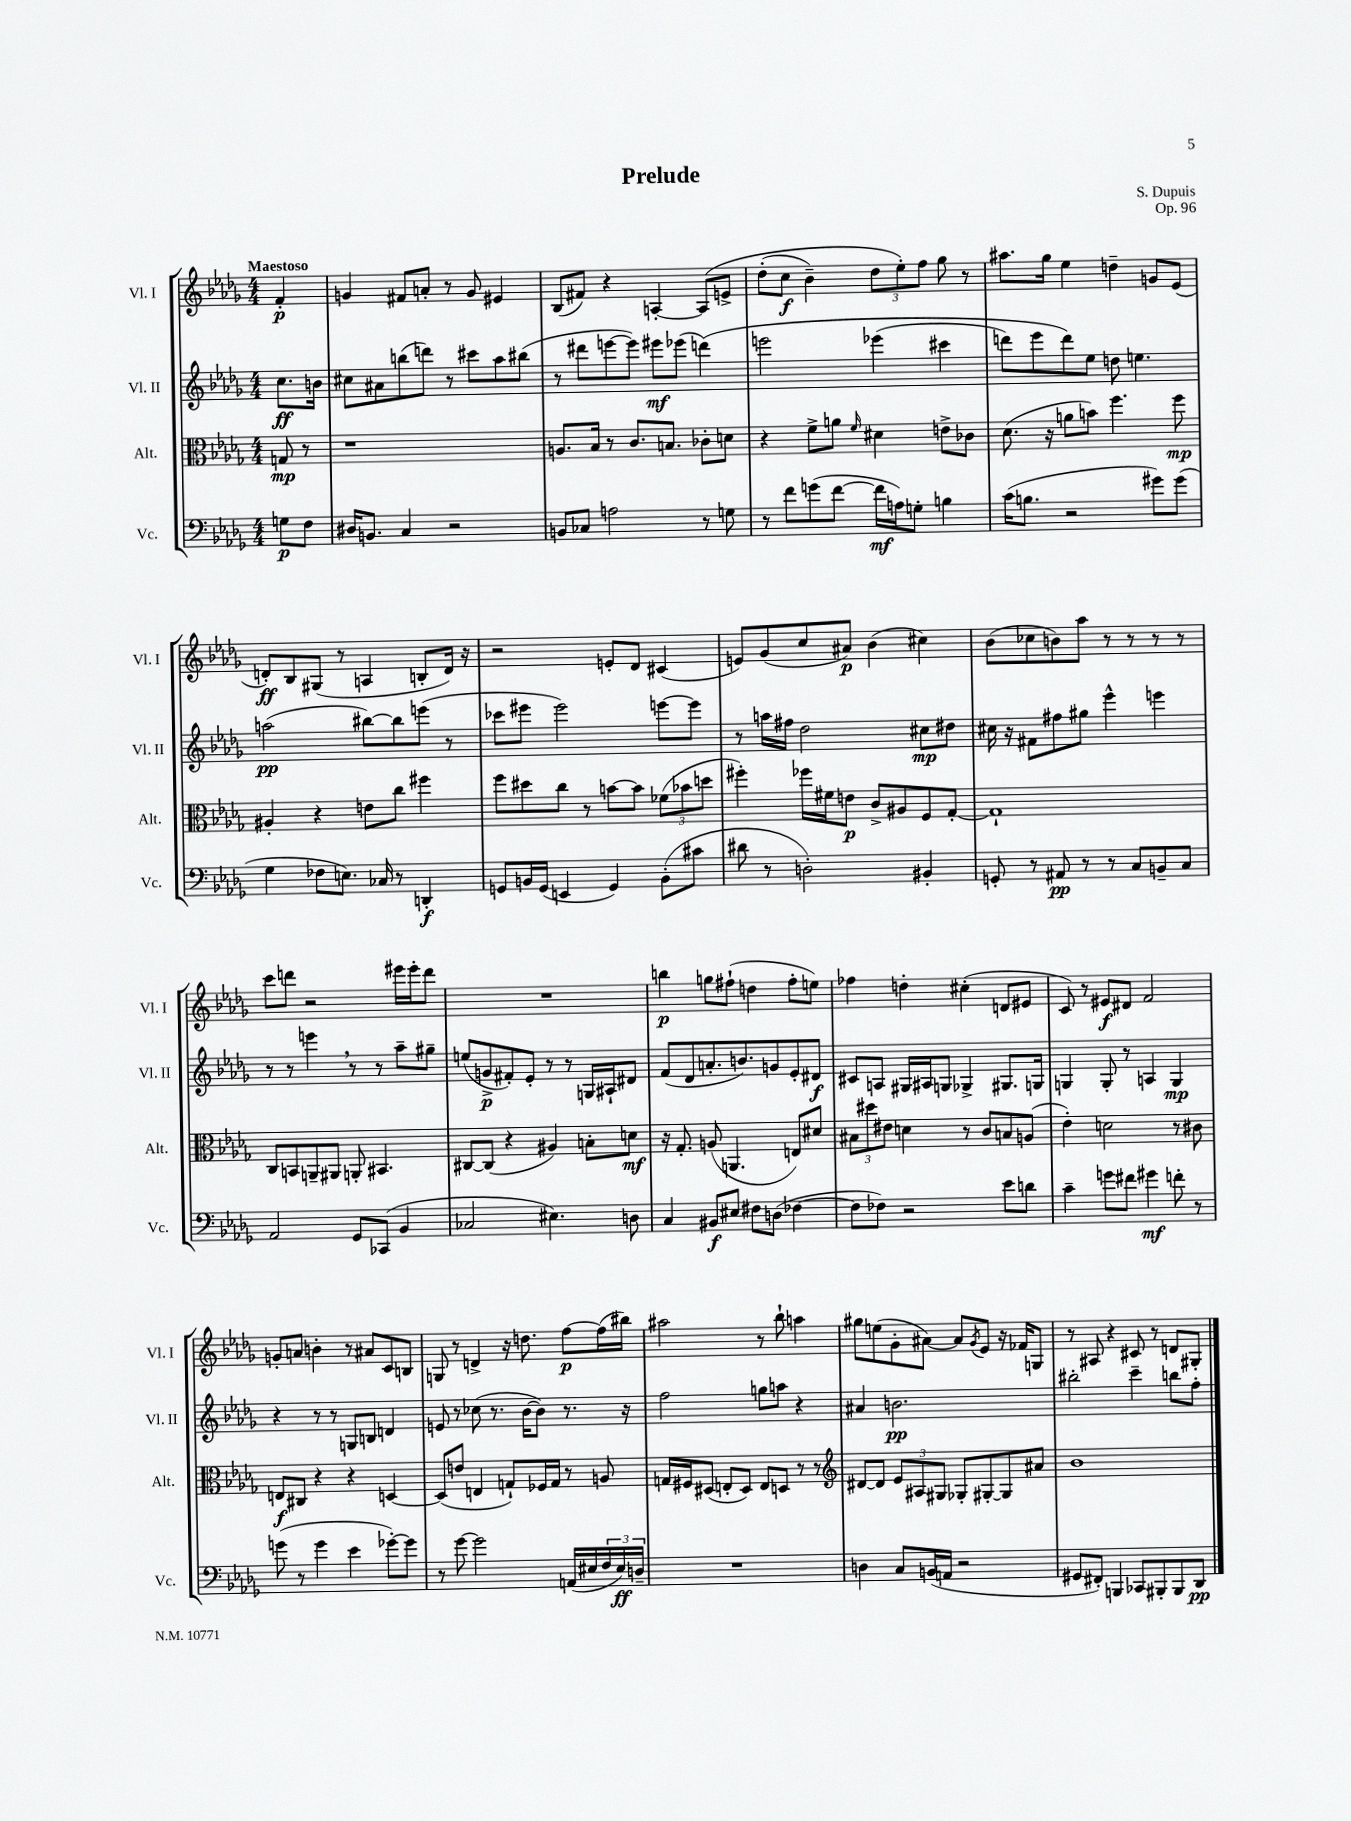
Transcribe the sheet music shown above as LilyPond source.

\header { title = "Prelude" composer = "S. Dupuis" opus = "Op. 96" }
<<
\new StaffGroup <<
\new Staff = "s0" \with { instrumentName = "Vl. I" shortInstrumentName = "Vl. I" } {
    \clef treble \key des \major \numericTimeSignature \time 4/4 \partial 4 \tempo "Maestoso"
    f'4-.\p |
    g'4 fis'8 a'8-. r8 g'8 eis'4 |
    bes8( fis'8) r4 a4~-. a8\( e'8-> |
    des''8-.( c''8\f bes'4--) \tuplet 3/2 { des''8 ees''8-.\) f''8 } ges''8 r8 |
    ais''8. ges''16 ees''4 d''4-- g'8 ees'8( |
    d'8-.\ff) bes8 gis8( r8 a4 b8-. d'16) r16 |
    r2 e'8-. des'8 cis'4( |
    e'8) ges'8( c''8 ais'8\p) bes'4( cis''4) |
    bes'8( ces''8 b'8) aes''8 r8 r8 r8 r8 |
    c'''8 d'''8 r2 eis'''16 eis'''16-. d'''8 |
    R1 |
    b''4\p g''8 fis''8-!( d''4 fis''8-. e''8) |
    fes''4 d''4-. cis''4-.( d'8 eis'8 |
    c'8) r8 eis'8\f dis'8 f'2 |
    g'8-. a'8 b'4-. r8 ais'8 c'8 b8 |
    g8 r8 d'4-> r16 d''8. f''8~\p f''16( bis''16) |
    ais''2 r8 bes''8-! a''4 |
    gis''8 e''8( ges'8-. ais'8~) ais'8 \acciaccatura { ges'8 } ees'8 r16 fes'16 g8 |
    r8 ais8 r4 cis'8 r8 d'8 gis8-. \bar "|." |
}
\new Staff = "s1" \with { instrumentName = "Vl. II" shortInstrumentName = "Vl. II" } {
    \clef treble \key des \major \numericTimeSignature \time 4/4 \partial 4
    c''8.\ff b'16 |
    cis''8 ais'8 b''8( d'''8) r8 cis'''8 aes''8 bis''8( |
    r8 dis'''8 e'''8~ e'''8) eis'''8\mf ees'''8( d'''4)\( |
    e'''2 ees'''4( cis'''4 |
    d'''8) ees'''8 d'''8\) ees''8 d''8 e''4. |
    a''2\pp( bis''8~) bis''8 e'''8( r8 |
    ces'''8 eis'''8 eis'''2) e'''8~ e'''8 |
    r8 a''16 fis''16 des''2 cis''8\mp dis''8 |
    cis''16 r16 fis'8 fis''8 gis''8 ees'''4-^ e'''4 |
    r8 r8 e'''4 \breathe r8 r8 aes''8-- gis''8-- |
    e''8( g'8->\p fis'8-.) ees'8-. r8 r8 g16 ais16-! dis'8 |
    f'8( des'8 a'8.-. b'8.) g'8 ees'8-. dis'8\f |
    cis'8 a8 gis16 ais16 g8 ges4-> gis8. g16 |
    g4 g8-. r8 a4 g4\mp |
    r4 r8 r8 g8 b8 d'4 |
    e'8 r8 ces''8( r8. bes'16~ bes'8) r8. r16 |
    f''2 g''8 a''8 r4 |
    ais'4 b'2.\pp |
    bis''2-. c'''4-- b''8 f''8-. \bar "|." |
}
\new Staff = "s2" \with { instrumentName = "Alt." shortInstrumentName = "Alt." } {
    \clef alto \key des \major \numericTimeSignature \time 4/4 \partial 4
    g8\mp r8 |
    r1 |
    a8. bes16 r8 c'8. b8. ces'8-. d'8 |
    r4 f'8-> a'8 \grace { f'16 } dis'4 e'8-> ces'8 |
    des'8.( r16 a'8 b'8) f''4. f''8\mp |
    ais4-. r4 e'8 c''8 fis''4 |
    f''8 dis''8 c''8 r8 b'8~ b'8 \tuplet 3/2 { fes'8( bes'8 d''8 } |
    fis''4-.) fes''16 fis'16 e'8\p c'8-> ais8 f8 ges8~-. |
    ges1-! |
    c8 b,8 a,8-- ais,8 a,8-. bis,4. |
    cis8~ cis8( r4 ais4) b8-. d'8\mf |
    r16 ges8.-. a8( a,4. e8) dis'8 |
    \tuplet 3/2 { bis8 dis''8 eis'8 } d'4 r8 c'8 b8 a8( |
    ees'4-.) d'2 r8 cis'8 |
    e8\f cis8 r4 r4 d4~ |
    d8( e'8 e4 g8-!) fes16 g16 r8 a8 |
    g16 fis16 dis8( e8-. dis8) e8 d8 r8 r8 |
    \clef treble dis'8~ dis'8 \tuplet 3/2 { ees'8 ais8 gis8 } ges8-. gis8~-. gis8 ais'8 |
    bes'1 \bar "|." |
}
\new Staff = "s3" \with { instrumentName = "Vc." shortInstrumentName = "Vc." } {
    \clef bass \key des \major \numericTimeSignature \time 4/4 \partial 4
    g8\p f8 |
    dis16 b,8. c4 r2 |
    b,8 ces8 a2 r8 g8 |
    r8 f'8 g'8( f'8~ f'16\mf a16) g8-. b4 |
    c'16( b8. r2 gis'8) gis'8( |
    ges4 fes8 e8.) ces16 r8 d,4-.\f |
    g,8 b,16 g,16( e,4 g,4) b,8-.( cis'8 |
    dis'8 r8 d2-.) bis,4-. |
    g,8-. r8 ais,8\pp r8 r8 c8 b,8-- c8 |
    aes,2 ges,8 ces,8( bes,4 |
    ces2 eis4.) d8 |
    c4 bis,8\f eis8 fis8 d8( fes4~ |
    fes8 fes8) r2 ees'8 d'8 |
    c'4-- g'8 fis'8 gis'4\mf f'8-. r8 |
    g'8( r8 g'4 ees'4 ges'8~-.) ges'8 |
    r8 ges'8~ ges'2 a,16( eis16 \tuplet 3/2 { f16 eis16\ff) d16-- } |
    R1 |
    d4 c8 b,16( a,16 r2 |
    gis,8 fis,8-.) b,,4 ces,8 bis,,8-. bis,,8 des,8\pp \bar "|." |
}
>>
>>
\layout { \context { \Score \remove "Bar_number_engraver" } }
